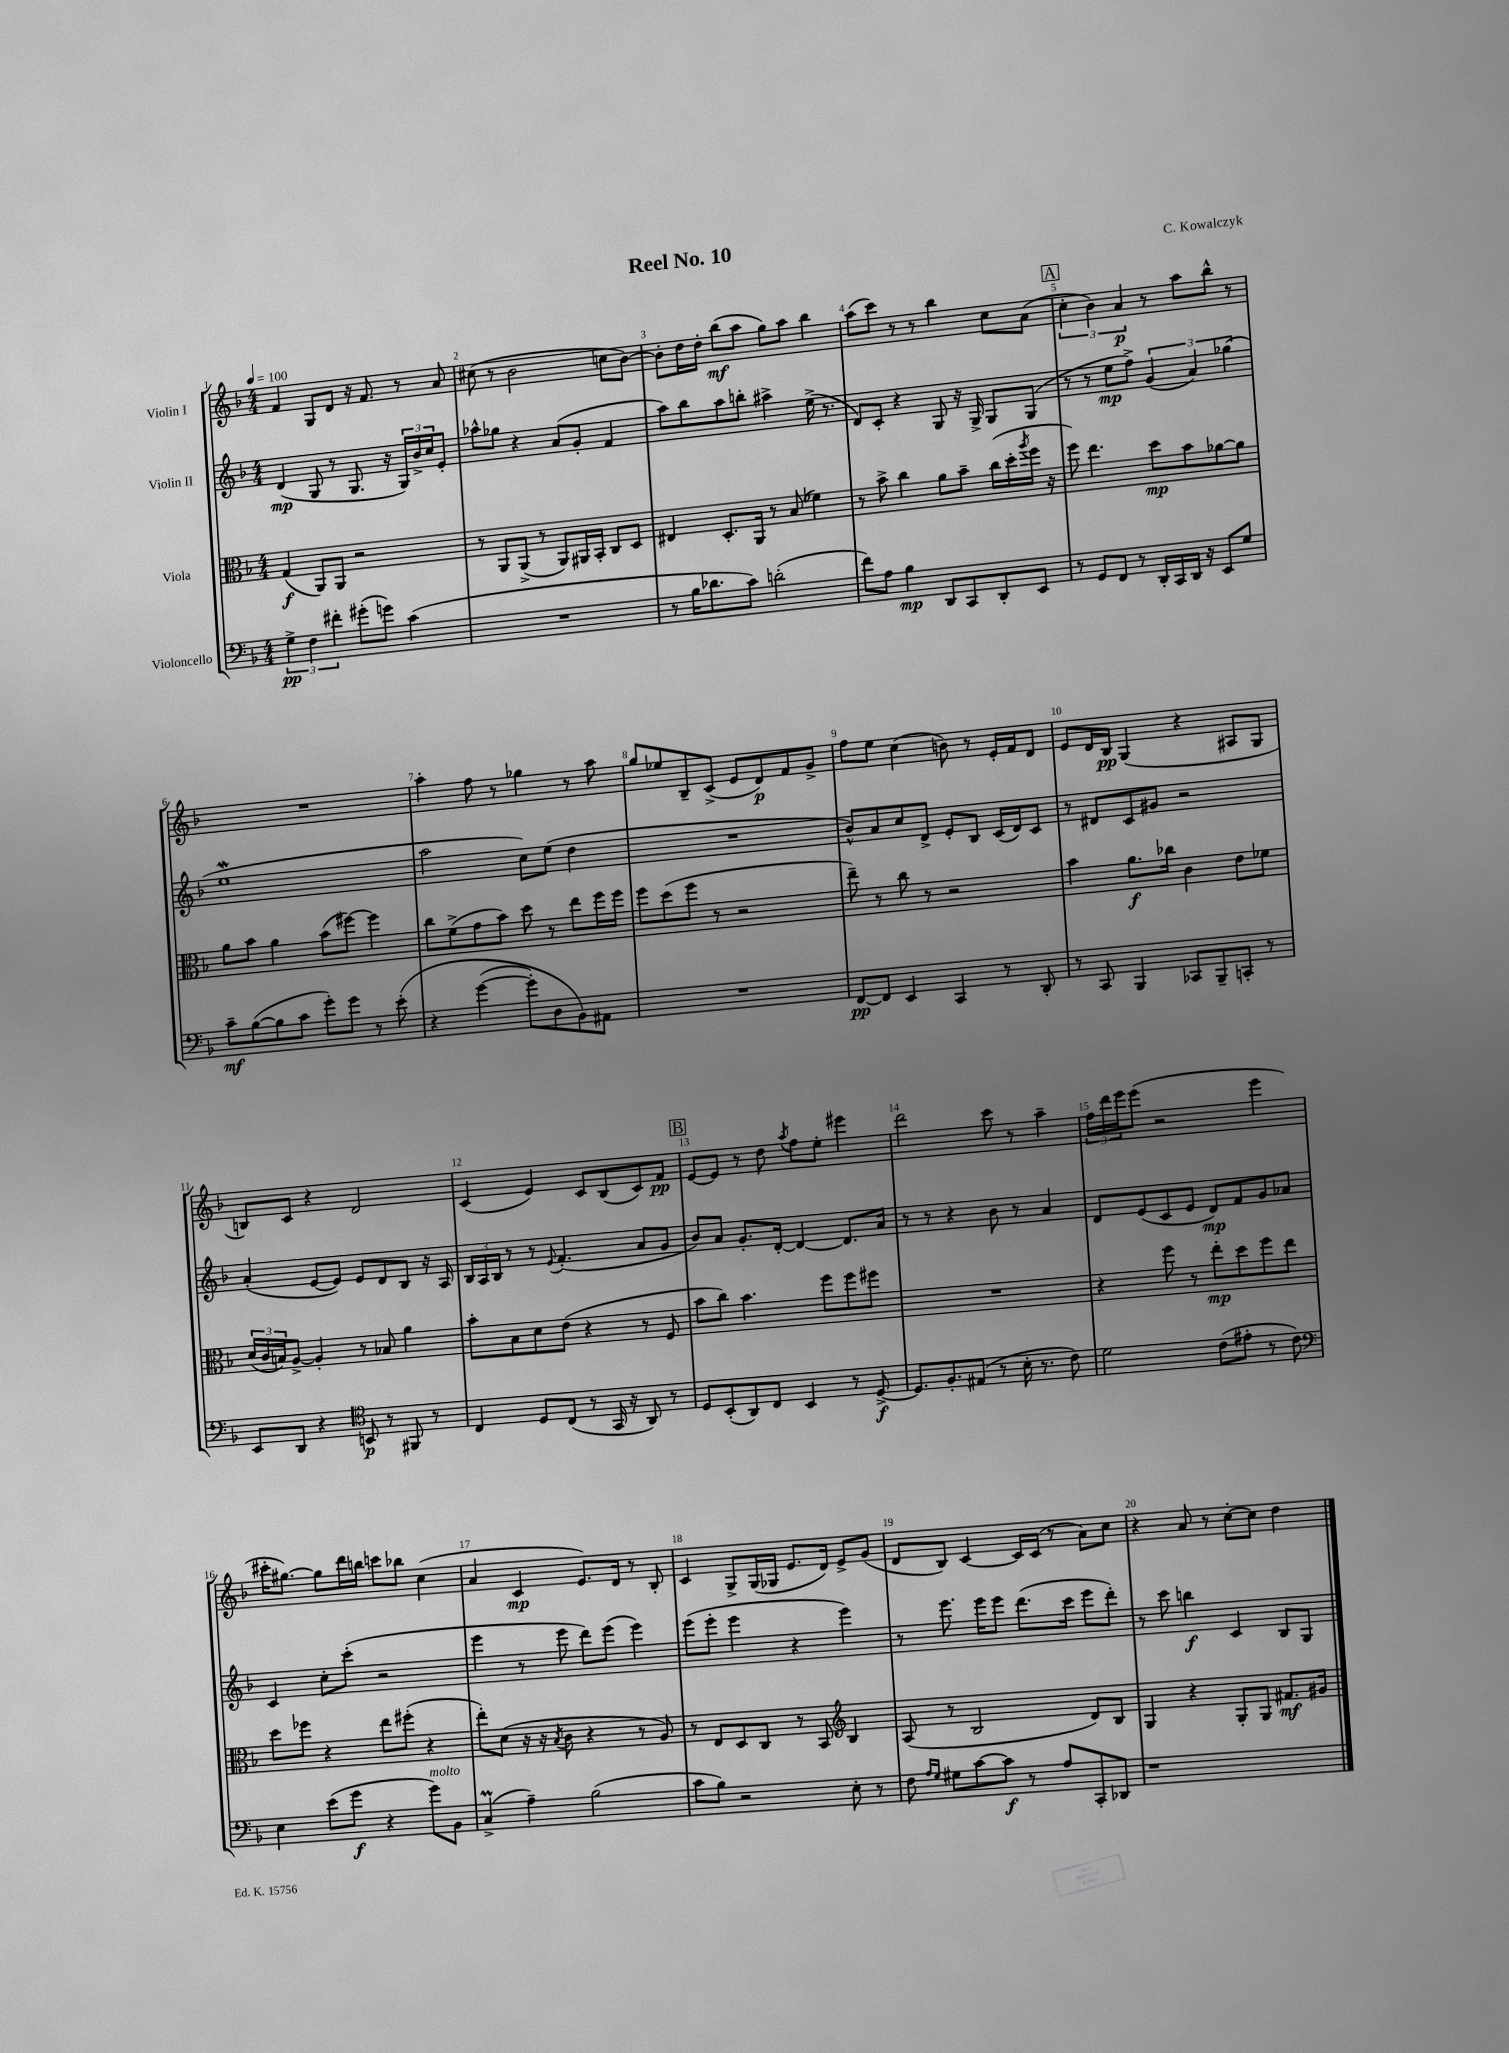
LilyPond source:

\header { title = "Reel No. 10" composer = "C. Kowalczyk" }
<<
\new StaffGroup <<
\new Staff = "s0" \with { instrumentName = "Violin I" } {
    \clef treble \key f \major \numericTimeSignature \time 4/4 \tempo 4 = 100
    f'4 g8 d'8 r16 f'8. r8 a'8 |
    cis''8( r8 bes'2 c''8 bes'8~) |
    bes'8-. d''16 d''16-. bes''8\mf( a''8 g''8) a''8 bes''4 |
    a''8( c'''8) r8 r8 bes''4 c''8 a'8( |
    \mark \markup { \box "A" } \tuplet 3/2 { c''4-. bes'4) a'4\p } r8 a''8 bes''8-^ r8 |
    R1 |
    a''4-. f''8 r8 ges''4 r8 a''8 |
    g''8 ees''8 bes8-- c'8->( e'8 d'8\p) f'8 g'8-> |
    f''8 e''8 c''4( b'8) r8 e'16-. f'16 d'8 |
    e'8 d'16 bes16\pp g4( r4 ais8 g8 |
    b8) c'8 r4 d'2 |
    c'4( e'4) c'8 bes8( c'8) f'8\pp |
    \mark \markup { \box "B" } e'8~ e'8 r8 d''8 \acciaccatura { a''8 } f''8 e''8-. eis'''4 |
    d'''2 c'''8 r8 a''4-- |
    \tuplet 3/2 { f''16 d'''16 e'''16 } e'''8( r2 e'''4 |
    cis'''16-. gis''8.~) gis''8 d'''16 b''16 c'''8 bes''8 c''4( |
    a'4 c'4\mp e'8.) d'16 r8 bes8-. |
    c'4 g8-> g16( ges16 e'8. d'16) e'8-> g'8( |
    d'8 bes8) c'4~ c'16 c'16( r8 a'8) c''8 |
    r4 a'8 r8 c''8~-. c''8 d''4 \bar "|." |
}
\new Staff = "s1" \with { instrumentName = "Violin II" } {
    \clef treble \key f \major \numericTimeSignature \time 4/4
    d'4\mp( g8 r8 g8. r16 \tuplet 3/2 { g16) bes'16-> c''16 } e'8-. |
    aes''8-^ ges''8 r4 a'8( g'8-. f'4 |
    a''8) bes''8 a''8 b''8-. ais''4-> e''16->( r8. |
    d'8) c'8-. r4 g8 r16 g16-> g8 g8( |
    \mark \markup { \box "A" } r8 r8 e''8\mp f''8->) \tuplet 3/2 { g'4( a'4) ges''4( } |
    e''1\mordent |
    a''2 c''8) e''8( d''4 |
    R1 |
    bes'8-^) a'8 c''8 d'8-> e'8-. bes8 c'16( d'16) c'8 |
    r8 dis'8 c'8 gis'8 r2 |
    a'4-.( e'8~ e'8) e'8 d'8 bes8 r16 a16 |
    \tuplet 3/2 { bes16 a16 bes16 } r8 r8 \appoggiatura { e'8 } f'4.-.( a'8 g'8 |
    \mark \markup { \box "B" } bes'8) a'8 g'8.-. d'16~-. d'4~ d'8. a'16 |
    r8 r8 r4 bes'8 r8 a'4 |
    d'8 e'8( c'8 e'8 d'8\mp) f'8 g'8 aes'8 |
    c'4 c''8-. c'''8-.( r2 |
    e'''4 r8 e'''8 d'''8) e'''8( e'''4) |
    e'''8( e'''8-. e'''4 r4 e'''4) |
    r8 e'''8. e'''16 e'''8 d'''8.( c'''16 e'''8 d'''8-.) |
    r8 c'''8 b''4\f c'4 bes8 g8 \bar "|." |
}
\new Staff = "s2" \with { instrumentName = "Viola" } {
    \clef alto \key f \major \numericTimeSignature \time 4/4
    g4\f( a,8) a,8 r2 |
    r8 a,8 a,8->( r8 a,8) ais,16 bes,16-. c8 d8 |
    eis4 d8.-. a,16 r8 bes8( fes'4) |
    r8 bes'8-> c''4 a'8 bes'8-- c''16( d''16-. \acciaccatura { a''8 } f''16 r16 |
    \mark \markup { \box "A" } f''8) e''4. d''8\mp bes'8 aes'8~ aes'8 |
    a'8 bes'8 a'4 bes'8( fis''8~) fis''4 |
    c''8 f'8->( g'8 bes'8) d''8 r8 e''8 f''16 f''16 |
    f''8 d''8( f''8 r8 r2 |
    e''8--) r8 c''8 r8 r2 |
    bes'4 a'8.\f ces''16 c'4 e'8 fes'8 |
    \tuplet 3/2 { d'16( c'16 b16) } a8~-> a4-. r8 bes8 a'4 |
    bes'8-. bes8 d'8 e'8( r4 r8 f8 |
    \mark \markup { \box "B" } bes'8 c''8) bes'4. f''8 f''8 fis''8 |
    R1 |
    r4 f''8 r8 e''8-.\mp d''8 f''8 e''8 |
    d''8 fes''8 r4 e''8 fis''8-.( r4 |
    e''8-.) d'8( r16 r16 \acciaccatura { bes8 } c'8 r4 r8 a8) |
    r8 e8 d8 c8 r8 bes,8 \clef treble bes4 |
    a8( r8 bes2 d'8) bes8 |
    g4 r4 g8-. g8 fis'8.\mf gis'16 \bar "|." |
}
\new Staff = "s3" \with { instrumentName = "Violoncello" } {
    \clef bass \key f \major \numericTimeSignature \time 4/4
    \tuplet 3/2 { g4->\pp f4 fis'4-. } gis'8-.( g'8) c'4( |
    R1 |
    r8 bes16 des'8. c'8) d'2-.( |
    f'8) a8 bes4\mp d,8 c,8 d,8-. e,8 |
    \mark \markup { \box "A" } r8 g,8 f,8 r8 d,16-. c,16 d,16 r16 e,8 g8 |
    c'8--\mf bes8~( bes8 c'8 g'8-.) g'8 r8 e'8-.\( |
    r4 g'4~( g'8-.) d8 bes,8\) ais,8 |
    R1 |
    f,8~\pp f,8 e,4 c,4 r8 d,8-. |
    r8 c,8 bes,,4 ces,8 bes,,8-- c,8-. r8 |
    e,8 d,8 r4 \clef tenor b,8\p r8 fis,8 r8 |
    c4 d8 c8( r8 g,16 r16 a,8) r8 |
    \mark \markup { \box "B" } d8 bes,8-.( a,8) c8 bes,4 r8 d8~->\f |
    d8. f8.-. eis8( r8 bes16-. r8. c'8) |
    d'2 c'8( eis'8-. r8 c'8) |
    \clef bass e4 e'8( g'8\f r4 g'8^\markup { \italic "molto" }) bes,8 |
    c4->\prall( a4--) bes2( |
    c'8 bes8) r2 e8-. r8 |
    f8 \grace { a16 g16 } gis8 c'8~ c'8\f r8 a8 c,8-. des,8 |
    r1 \bar "|." |
}
>>
>>
\layout { \context { \Score \override BarNumber.break-visibility = ##(#f #t #t) barNumberVisibility = #all-bar-numbers-visible } }
